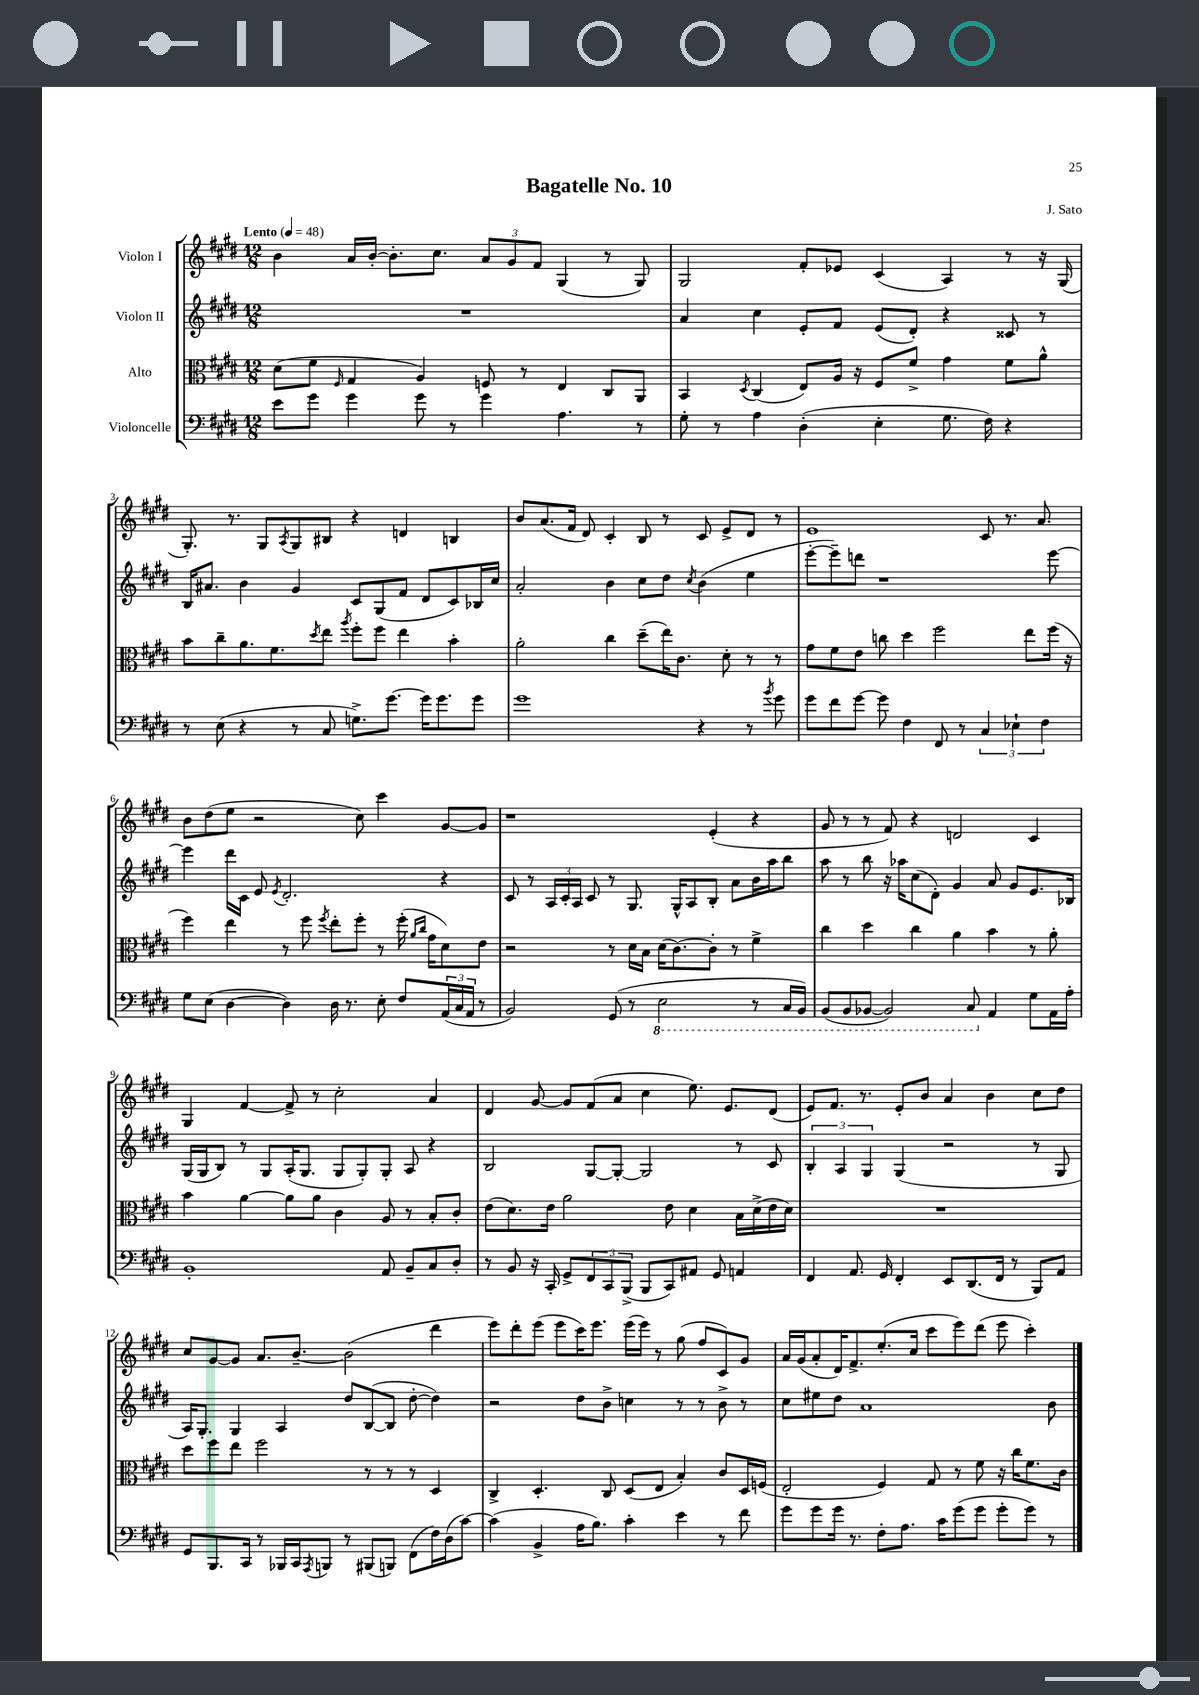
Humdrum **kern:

**kern	**kern	**kern	**kern
*part4	*part3	*part2	*part1
*staff4	*staff3	*staff2	*staff1
*I"Violoncelle	*I"Alto	*I"Violon II	*I"Violon I
*clefF4	*clefC3	*clefG2	*clefG2
*k[f#c#g#d#]	*k[f#c#g#d#]	*k[f#c#g#d#]	*k[f#c#g#d#]
*M12/8	*M12/8	*M12/8	*M12/8
*MM48	*MM48	*MM48	*MM48
=1	=1	=1	=1
!	!	!	!LO:TX:a:B:t=Lento
8e\L	(8d#\L	1.r	4b\
8g#\J	8f#\J	.	.
.	16qqF#/	.	.
4g#\	4G#/	.	16a/LL
.	.	.	[16b'/JJ
.	.	.	8.b'\L]
8g#\	4A/)	.	.
.	.	.	8.cc#\J
8r	.	.	.
4g#\	8Fn/	.	12a/L
.	.	.	12g#/
.	8r	.	.
.	.	.	12f#/J
4.A\	4E/	.	(4G#/
.	8C#/L	.	8r
8r	8AA/J	.	8G#/)
=2	=2	=2	=2
8G#'\	4BB/	4a/	2G#/
8r	.	.	.
.	8qD#/	.	.
4A\	(4C#/	4cc#\	.
(4D#'\	8E/L)	8e'/L	8f#'/L
.	16A/Jk	8f#/J	8e-X/J
.	16r	.	.
4E'\	8F#/L	(8e/L	(4c#/
.	8f#^/J	8d#'/J)	.
8.G#\	4g#\	4r	4A/)
16F#\)	.	.	.
4r	8f#\L	8c##X/	8r
.	8a^^\J	8r	16r
.	.	.	(16G#/
!!LO:LB:g=z
=3	=3	=3	=3
8r	8b\L	16B/KL	8.G#'/)
.	.	8.a#X/J	.
(8E\	8cc#~\	.	.
.	.	.	8.r
4r	8.a\	4b\	.
.	.	.	8G#/L
.	8.f#\	.	.
.	.	.	8qA/
8r	.	4g#/	8G#/
.	8qdd#/	.	.
8C#/	8ee\J	.	8B#X/J
.	8qaa/	.	.
8.Gn^\L)	8ff#'\L	8c#/L	4r
.	8ff#\J	(8G#/	.
[8.g#\J	.	.	.
.	4ee\	8f#/J	4dn/
16g#\KL]	.	8d#/L	.
8.g#\	.	.	.
.	4b'\	8c#/)	4Bn/
8g#\J	.	16B-X/L	.
.	.	16cc#/JJ	.
=4	=4	=4	=4
1g#	2a'\	2a'/	8b/L
.	.	.	(8.a/
.	.	.	16f#/Jk
.	.	.	8d#/)
.	4cc#\	4b\	4c#'/
.	(8dd#~\L	8cc#\L	8B/
.	16ee\K)	8dd#\J	8r
.	8.c#\J	.	.
.	.	8qcc#/	.
4r	.	(4b\	8c#/
.	8d#'\	.	8e^/L
8r	8r	4ee\	8d#/J
8qb/	.	.	.
8g#\	8r	.	8r
=5	=5	=5	=5
8g#\L	8g#\L	[8eee'\L	1e
8f#\	8f#\	8eee~\])	.
[8g#\J	8e\J	8dddn\J	.
8g#\]	8ccn\	1r	.
4F#\	4dd#\	.	.
8FF#/	2ff#\	.	.
8r	.	.	.
6C#/	.	.	8c#/
.	.	.	8.r
6E-X`\	.	.	.
.	8ee\L	.	.
.	.	.	8.a/
6F#\	.	.	.
.	(16ff#\Jk	[8eee\	.
.	16r	.	.
!!LO:LB:g=z
=6	=6	=6	=6
8G#\L	4ff#\)	4eee\]	8b\L
(8E\J	.	.	(8dd#\
[4D#\	4ee\	16ddd#\LL	8ee\J
.	.	16c#\JJ	.
.	.	8e/	2r
.	.	8qe/	.
4D#\])	8r	2.d#'/	.
.	8ff#\	.	.
.	8qff#/	.	.
16D#\	8ee'\L	.	.
8.r	.	.	.
.	8ff#'\J	.	8cc#\)
8E'\	8r	.	4ccc#\
8F#/L	(16ff#'\	.	.
.	16qqa/LL	.	.
.	16qqcc#/JJ	.	.
.	16g#\KL	.	.
(24AA/L	8d#\)	4r	[8g#/L
24C#/	.	.	.
24AA/JJ	.	.	.
8r	8e\J	.	8g#/J]
=7	=7	=7	=7
2BB/)	2r	8c#/	1r
.	.	8r	.
.	.	24A/LL	.
.	.	24c#'/	.
.	.	24A/JJ	.
.	.	8c#/	.
(8GG#/	8r	8r	.
8r	16d#\LL	8.G#/	.
.	16B\JJ	.	.
*8ba	*	*	*
2EE\	(16d#\KL	.	.
.	[8.c#\)	16G#^^/KL	.
.	.	8A/	.
.	8c#'\J]	8B'/J	(4e'/
.	8r	8a\L	.
8r	4f#^\	16b\L	4r
.	.	16aa\J	.
16CC#/LL	.	8bb\J	.
16BBB/JJ)	.	.	.
=8	=8	=8	=8
(8BBB/L	4cc#\	8aa\	8g#/
8BBB/	.	8r	8r
[8BBB-X/J	4dd#\	8bb\	8r
2BBB-/])	.	16r	8f#/)
.	.	16aa-X\KL	.
.	4cc#\	(8cc#\	4r
.	.	8d#'\J)	.
.	4a\	4g#/	2dn/
8CC#/	.	.	.
*X8ba	*	*	*
4AA/	4b\	8a/	.
.	.	8g#/L	.
8G#\L	8r	8.e/	4c#/
16AA\L	8a'\	.	.
16A'\JJ	.	16B-X/Jk	.
!!LO:LB:g=z
=9	=9	=9	=9
1BB'	4b\	(16G#/LL	4G#/
.	.	16G#/J	.
.	.	8B/J)	.
.	[4a\	8r	[4f#/
.	.	8G#/L	.
.	8a\L]	(16A'/K	8f#^/]
.	.	8.G#/J	.
.	8a\J	.	8r
.	4c#\	8G#/L	2cc#'\
.	.	8G#'/)	.
8AA/	8A/	8G#'/J	.
8BB~/L	8r	8A/	.
8C#/	8B'/L	4r	4a/
8D#'/J	8c#'/J	.	.
=10	=10	=10	=10
8r	(8e\L	2B/	4d#/
8BB/	8.d#\)	.	.
16r	.	.	[8g#/
16CC#'/	16e\Jk	.	.
8GG#^/L	2a\	.	8g#/L]
12FF#/	.	[8G#/L	(8f#/
12CC#/	.	.	.
.	.	8G#'/J_	8a/J
(12BBB^/J	.	.	.
8BBB/L	.	2G#/]	4cc#\
8CC#/)	8e\	.	.
8AA#X/J	4d#\	.	8.ee\)
8GG#/	.	.	.
.	.	.	8.e/L
4AAn/	16B\LL	8r	.
.	(16d#^\	.	.
.	16e\	8c#/	(8d#/J
.	16d#\JJ)	.	.
=11	=11	=11	=11
4FF#/	1.r	6B'/	8e/L)
.	.	.	8.f#/J
.	.	6A/	.
8.AA/	.	.	.
.	.	.	8.r
.	.	6G#/	.
16GG#/	.	.	.
4FF#'/	.	(4G#/	8e'/L
.	.	.	8b/J
8EE/L	.	2r	4a/
(8.DD#/	.	.	.
.	.	.	4b\
16FF#/Jk	.	.	.
8r	.	.	.
8BBB/L)	.	8r	8cc#\L
8AA/J	.	8G#/	8dd#\J
!!LO:LB:g=z
=12	=12	=12	=12
8GG#/L	8dd#\L	16A/KL)	8cc#/L
.	.	8.G#'/J	.
8.BBB/	8ff#\	.	[8g#/
.	8ee\J	4G#/	8g#/J]
16CC#/Jk	.	.	.
8r	2ff#\	.	8.a/L
16BBB-X/LL	.	4A/	.
16CC#/J	.	.	[8.b~/J
8qAAA/	.	.	.
8BBBn/J	.	.	.
8r	.	8dd#/L	(2b\]
(8BBB#X/L	8r	([8B/	.
8BBBn/J)	8r	8B/J]	.
(8FF#\L	8r	[8dd#'\	.
16F#\L)	4D#/	4dd#\])	4ddd#\
(16D#\J	.	.	.
[8c#\J)	.	.	.
=13	=13	=13	=13
(4c#\]	4C#^/	2r	8eee\L)
.	.	.	8ddd#'\
4BB^/	4.D#'/	.	(8eee\J
.	.	.	8eee\L
16A\KL	.	8dd#\L	16ccc#\K)
8.B\J)	.	.	8.eee\J
.	8C#/	8b^\J	.
4c#'\	(8D#/L	4ccn\	(16eee\LL
.	.	.	16eee\JJ)
.	8E/J	.	8r
4e\	4B'/)	8r	(8gg#\
.	.	8r	8ff#/L
8r	8c#/L	8b^\	8c#/)
8f#\	16D#/L	8r	8g#/J
.	(16Fn/JJ	.	.
=14	=14	=14	=14
8g#\L	2E'/	8cc#\L	16a/LL
.	.	.	(16g#/J
8g#\	.	8ee#X\	8a'/
16g#\Jk	.	8dd#\J	16d#/K)
8.r	.	.	8.f#^/
.	.	1a	.
8F#'\L	4F#/)	.	(8.ee'/
8.A\J	.	.	.
.	.	.	16cc#/Jk
.	8G#/	.	8ccc#\L
16c#\KL	.	.	.
(8g#\	8r	.	8eee\)
8g#\J	8f#\	.	(8ddd#\J
8g#'\L	16r	.	8eee\
.	16cc#\KL	.	.
8g#\J)	8.f#\	.	4ccc#'\)
8r	.	8b\	.
.	16c#\Jk	.	.
==	==	==	==
*-	*-	*-	*-
